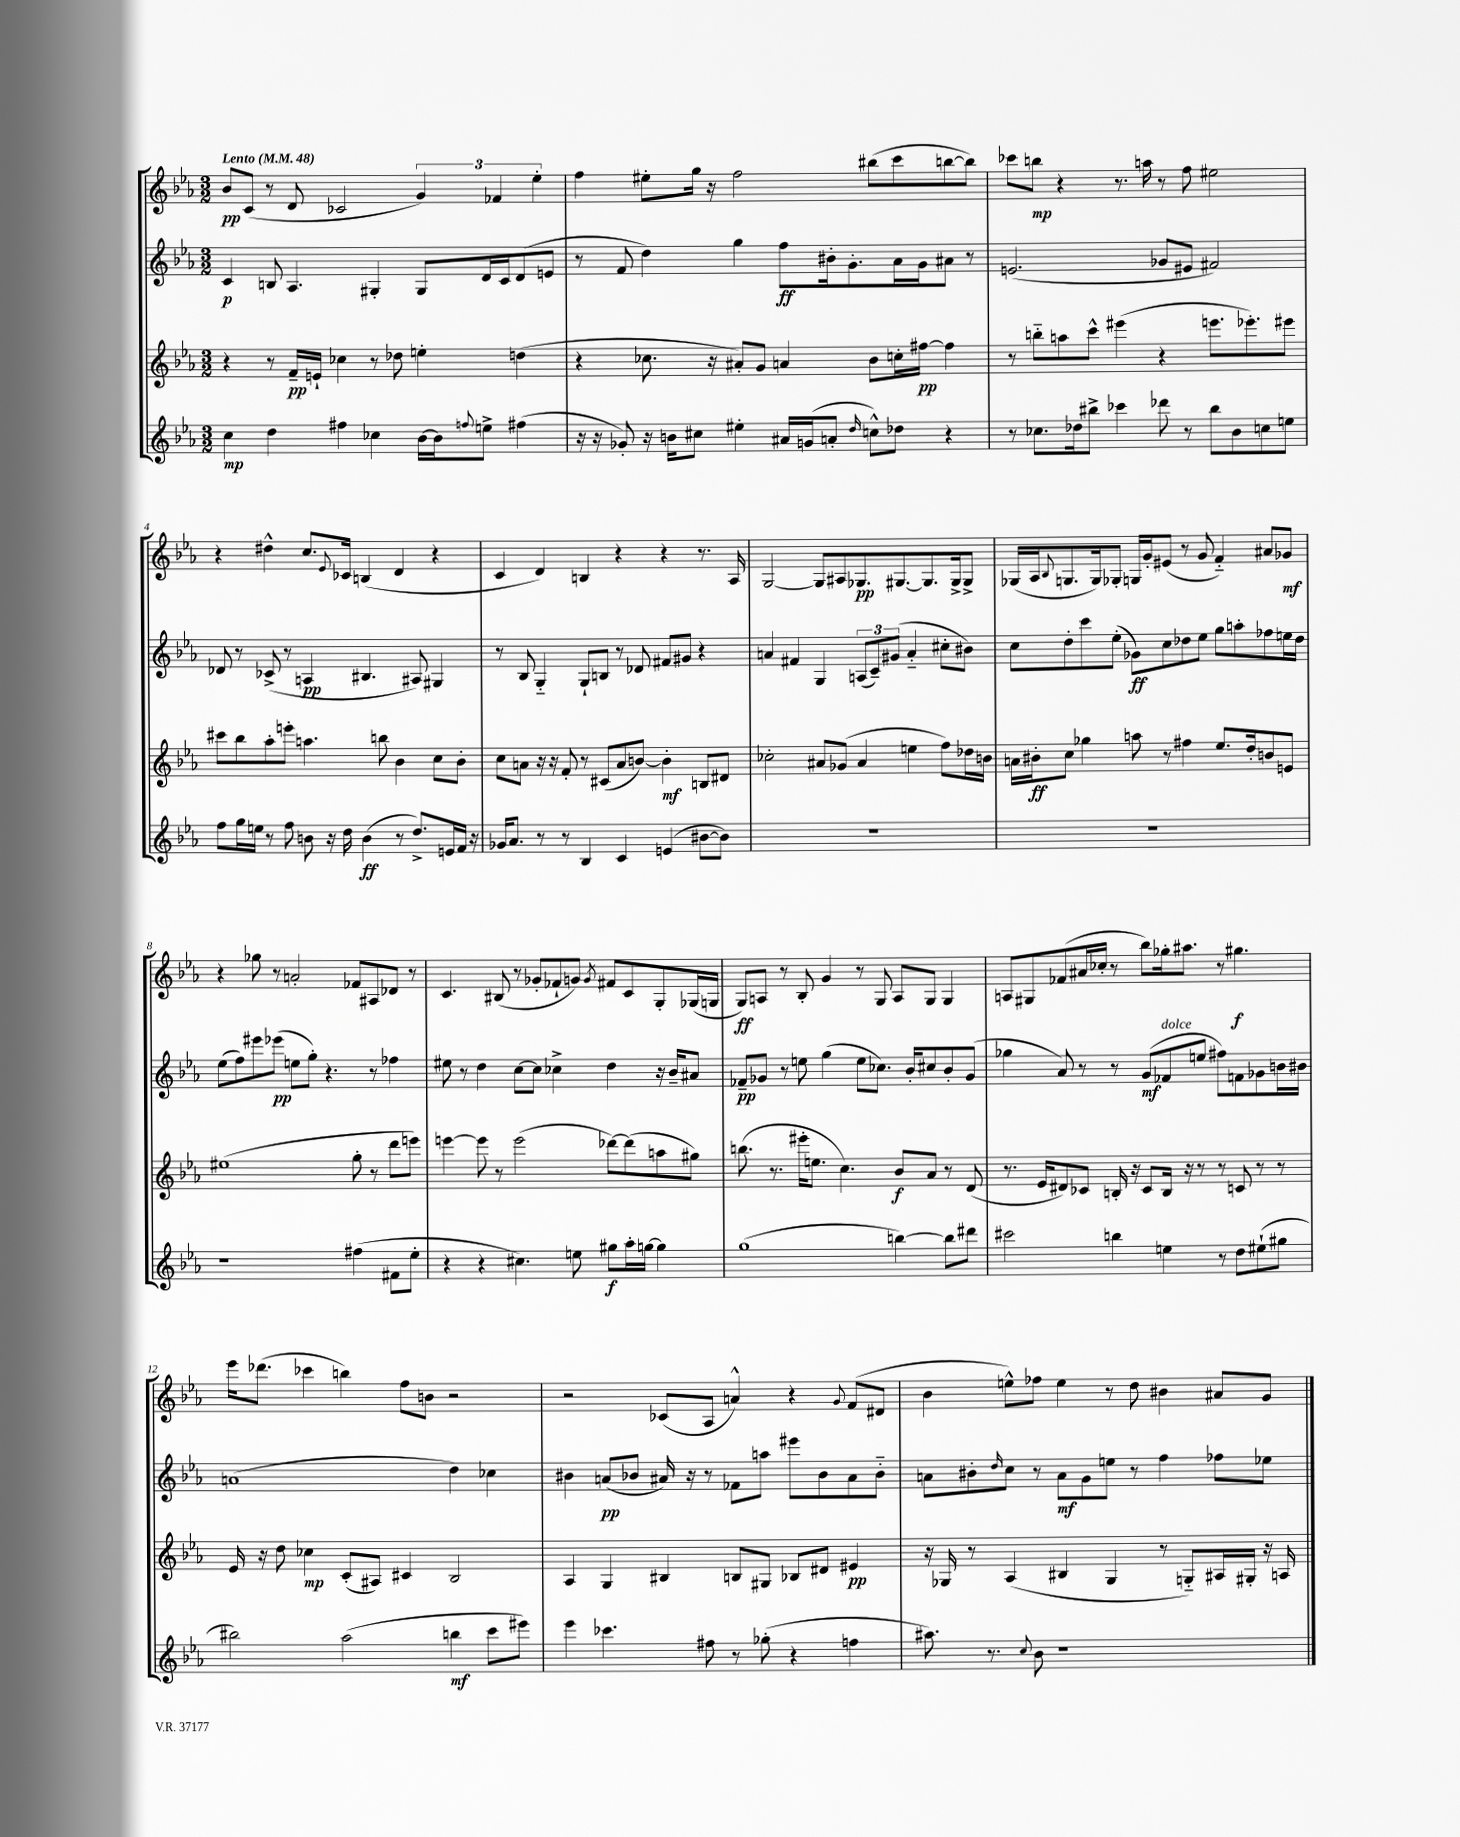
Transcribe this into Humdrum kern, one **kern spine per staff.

**kern	**dynam	**kern	**dynam	**kern	**dynam	**kern	**dynam
*part4	*part4	*part3	*part3	*part2	*part2	*part1	*part1
*staff4	*staff4	*staff3	*staff3	*staff2	*staff2	*staff1	*staff1
*clefG2	*	*clefG2	*	*clefG2	*	*clefG2	*
*k[b-e-a-]	*	*k[b-e-a-]	*	*k[b-e-a-]	*	*k[b-e-a-]	*
*M3/2	*	*M3/2	*	*M3/2	*	*M3/2	*
*MM48	*	*MM48	*	*MM48	*	*MM48	*
=1	=1	=1	=1	=1	=1	=1	=1
!	!	!	!	!	!	!LO:TX:a:B:t=Lento	!
4cc\	mp	4r	.	4c/	p	8b-/L	pp
.	.	.	.	.	.	(8c/J	.
4dd\	.	8r	.	8Bn/	.	8r	.
.	.	16f~/LL	pp	4.A-/	.	8d/	.
.	.	16en`/JJ	.	.	.	.	.
4ff#X\	.	4cc-X\	.	.	.	2c-X/	.
4cc-X\	.	8r	.	4G#X'/	.	.	.
.	.	8dd-X\	.	.	.	.	.
[16b-\LL	.	4een'\	.	8G#/L	.	6g/)	.
16b-\J]	.	.	.	.	.	.	.
8qqffn/	.	.	.	.	.	.	.
8een^\J	.	.	.	16d/L	.	.	.
.	.	.	.	.	.	6f-X/	.
.	.	.	.	16c/J	.	.	.
(4ff#X\	.	(4ddn\	.	(8d/	.	.	.
.	.	.	.	.	.	6ee-'\	.
.	.	.	.	8en/J	.	.	.
=2	=2	=2	=2	=2	=2	=2	=2
16r	.	4r	.	8r	.	4ff\	.
16r	.	.	.	.	.	.	.
8g-X'/)	.	.	.	8f/	.	.	.
16r	.	8.cc-X\	.	4dd\)	.	8ee#X'\L	.
16bn\KL	.	.	.	.	.	.	.
8cc#X\J	.	.	.	.	.	16gg\Jk	.
.	.	16r	.	.	.	16r	.
4ee#X'\	.	8a#X'/L)	.	4gg\	.	2ff\	.
.	.	8g/J	.	.	.	.	.
16a#X/LL	.	4an/	.	8ff\L	ff	.	.
(16gn/J	.	.	.	.	.	.	.
8an'/J	.	.	.	16b#X'\k	.	.	.
.	.	.	.	8.g'\	.	.	.
16qqdd/	.	.	.	.	.	.	.
8ccn^^\L)	.	8b-\L	.	.	.	(8bb#X\L	.
8dd-X\J	.	16ccn'\L	.	16a-\L	.	8ccc\	.
.	.	[16ff#X\JJ	pp	16g\J	.	.	.
4r	.	4ff#\]	.	8a#X\J	.	[8bbn\	.
.	.	.	.	8r	.	8bb\J])	.
=3	=3	=3	=3	=3	=3	=3	=3
8r	.	8r	.	(2.en/	.	8ccc-X\L	.
8.cc-X\L	.	8bbn\L	.	.	.	8bbn\J	mp
.	.	8aan\	.	.	.	4r	.
16dd-X\k	.	.	.	.	.	.	.
8bb#X^\J	.	8ccc^^\J	.	.	.	.	.
4ccc-X\	.	(4eee#X\	.	.	.	8.r	.
.	.	.	.	.	.	16aan\	.
8ddd-X\	.	4r	.	8g-X/L	.	8r	.
8r	.	.	.	8e#X/J	.	8ff\	.
8bb#\L	.	8.eeen\L	.	2f#X/)	.	2ee#X\	.
8b-\	.	.	.	.	.	.	.
.	.	8.eee-X'\)	.	.	.	.	.
8ccn\	.	.	.	.	.	.	.
8een\J	.	8eee#X\J	.	.	.	.	.
!!LO:LB:g=z
=4	=4	=4	=4	=4	=4	=4	=4
8ff\L	.	8ccc#X\L	.	8d-X/	.	4r	.
16gg\L	.	8bb-\	.	8r	.	.	.
16een\JJ	.	.	.	.	.	.	.
8r	.	8aa-'\	.	(8c-X^/	.	4dd#X^^\	.
8ff\	.	8eeen'\J	.	8r	.	.	.
8bn\	.	4.aan\	.	4An/	pp	8.cc/L	.
16r	.	.	.	.	.	.	.
.	.	.	.	.	.	8qqe-/	.
16dd\	.	.	.	.	.	16c-X/Jk	.
(4b\	ff	.	.	4.B#X/	.	(4Bn/	.
.	.	8bbn\	.	.	.	.	.
8r	.	4b-\	.	.	.	4d/	.
8.dd^/L)	.	.	.	8A#X/)	.	.	.
.	.	8cc\L	.	4G#X/	.	4r	.
16en/L	.	.	.	.	.	.	.
16f/JJ	.	8b-'\J	.	.	.	.	.
16r	.	.	.	.	.	.	.
=5	=5	=5	=5	=5	=5	=5	=5
16g-X/KL	.	8cc\L	.	8r	.	4c/	.
8.a-/J	.	.	.	.	.	.	.
.	.	8an\J	.	8B-/	.	.	.
8r	.	16r	.	4G/	.	4d/)	.
.	.	16r	.	.	.	.	.
8r	.	8f'/	.	.	.	.	.
4B-/	.	8r	.	8G`/L	.	4Bn/	.
.	.	(8c#X/L	.	8Bn/J	.	.	.
4c/	.	8a/	.	8r	.	4r	.
.	.	[8bn/J)	.	8d-X/	.	.	.
(4en/	.	4b'\]	mf	8f#X/L	.	4r	.
.	.	.	.	8g#X/J	.	.	.
[8b#X\L	.	8Bn/L	.	4r	.	8.r	.
8b#\J])	.	8d#X/J	.	.	.	.	.
.	.	.	.	.	.	16A-/	.
=6	=6	=6	=6	=6	=6	=6	=6
1.r	.	2cc-X'\	.	4an/	.	[2G/	.
.	.	.	.	4f#X/	.	.	.
.	.	8a#X/L	.	4G/	.	8G/L]	.
.	.	(8g-X/J	.	.	.	8A#X/	.
.	.	4a#/	.	(12An/L	.	8.G-X/	pp
.	.	.	.	12c~/)	.	.	.
.	.	.	.	(12g#X/J	.	.	.
.	.	.	.	.	.	[8.G#X/	.
.	.	4een\	.	4a/	.	.	.
.	.	.	.	.	.	8.G#/]	.
.	.	8ff\L)	.	8cc#X'\L	.	.	.
.	.	.	.	.	.	16G#^/k	.
.	.	16dd-X\L	.	8b#X\J)	.	8G#^/J	.
.	.	16bn\JJ	.	.	.	.	.
=7	=7	=7	=7	=7	=7	=7	=7
1.r	.	16an\LL	.	8cc\L	.	(16G-X/LL	.
.	.	16b#X'\J	ff	.	.	16A-/J	.
.	.	.	.	.	.	8qqB-/	.
.	.	8cc\J	.	8dd'\	.	8.Gn/	.
.	.	4gg-X\	.	8ccc\	.	.	.
.	.	.	.	.	.	16G/k)	.
.	.	.	.	(8ee-'\J	.	8G-X'/J	.
.	.	8aan\	.	8g-X\L)	ff	16Gn/LL	.
.	.	.	.	.	.	16g'/J	.
.	.	8r	.	8cc\	.	(8e#X/J	.
.	.	4ff#X\	.	8dd-X\	.	8r	.
.	.	.	.	8ee-\J	.	8g/	.
.	.	8.ee-/L	.	8gg\L	.	4f/)	.
.	.	.	.	8aan'\	.	.	.
.	.	16dd'/k	.	.	.	.	.
.	.	8bn/	.	8ff-X\	.	8a#X/L	.
.	.	8en/J	.	16een\L	.	8g-X/J	mf
.	.	.	.	16dd-\JJ	.	.	.
!!LO:LB:g=z
=8	=8	=8	=8	=8	=8	=8	=8
1r	.	(1ee#X	.	(8ee-\L	.	4r	.
.	.	.	.	8ff\)	.	.	.
.	.	.	.	8eee#X\	.	8gg-X\	.
.	.	.	.	(8eee-X\J	pp	8r	.
.	.	.	.	8een\L	.	2an'/	.
.	.	.	.	8gg'\J)	.	.	.
.	.	.	.	4.r	.	.	.
(4ff#X\	.	8gg'\	.	.	.	8f-X/L	.
.	.	8r	.	8r	.	8A#X/	.
8f#X\L	.	8ddd\L	.	4ff-X\	.	8d-X/J	.
8ee-'\J	.	8eeen\J)	.	.	.	8r	.
=9	=9	=9	=9	=9	=9	=9	=9
4r	.	[4eeen\	.	8ee#X\	.	4.c/	.
.	.	.	.	8r	.	.	.
4r	.	8eee\]	.	4dd\	.	.	.
.	.	8r	.	.	.	(8B#X/	.
4.cc#X\)	.	(2eee\	.	[8cc\L	.	8r	.
.	.	.	.	8cc\J]	.	8g-X'/L	.
.	.	.	.	4cc-X^\	.	8f-X`/	.
8een\	.	.	.	.	.	8gn/J)	.
.	.	.	.	.	.	8qg/	.
8gg#X\L	f	[8ddd-X\L)	.	4dd\	.	8f#X/L	.
16aa-'\L	.	(8ddd-\]	.	.	.	8c/	.
[16ggn\JJ	.	.	.	.	.	.	.
4gg\]	.	8aan\	.	16r	.	8G'/	.
.	.	.	.	16b-~/KL	.	.	.
.	.	8gg#X\J)	.	8a#X/J	.	(16G-X/L	.
.	.	.	.	.	.	16Gn/JJ	.
=10	=10	=10	=10	=10	=10	=10	=10
(1gg	.	(8.bbn\	.	8f-X~/L	pp	8G/L)	ff
.	.	.	.	8g-X/J	.	8An/J	.
.	.	8.r	.	.	.	.	.
.	.	.	.	8r	.	8r	.
.	.	16eee#X'\KL	.	8een\	.	8B-'/	.
.	.	8.een\J	.	.	.	.	.
.	.	.	.	(4gg\	.	4g/	.
.	.	4.cc\)	.	.	.	.	.
.	.	.	.	8ee\L	.	8r	.
.	.	.	.	8.cc-X\J)	.	8G/	.
[4bbn\)	.	8b-/L	f	.	.	8A/L	.
.	.	.	.	16b-'/KL	.	.	.
.	.	8a-/J	.	8cc#X/	.	8G/J	.
8bb\L]	.	8r	.	8b-'/	.	4G/	.
8ddd#X\J	.	(8d/	.	(8g-/J	.	.	.
=11	=11	=11	=11	=11	=11	=11	=11
2ccc#X\	.	8.r	.	4gg-X\	.	8An/L	.
.	.	.	.	.	.	8G#X/	.
.	.	16e-/KL	.	.	.	.	.
.	.	8d#X/)	.	8a-/)	.	(8f-X/	.
.	.	8c-X/J	.	8r	.	16a#X/L	.
.	.	.	.	.	.	16cc-X'/JJ	.
4bbn\	.	16Bn'/	.	8r	.	8r	.
.	.	16r	.	.	.	.	.
.	.	8c-/L	.	(8g/L	mf	8bb-\L)	.
!	!	!	!	!LO:TX:a:i:t=dolce	!	!	!
4een\	.	16B/Jk	.	8f-X/	.	16gg-X'\k	.
.	.	16r	.	.	.	8.aa#X\J	.
.	.	8r	.	8een/J	.	.	.
8r	.	8r	.	8ff#X\L)	.	8r	.
8dd\L	.	8cn/	.	8fn\	.	4.gg#X\	f
(8ee#X`\	.	8r	.	8g-X\	.	.	.
8gg#X\J	.	8r	.	16bn\L	.	.	.
.	.	.	.	16b#X\JJ	.	.	.
!!LO:LB:g=z
=12	=12	=12	=12	=12	=12	=12	=12
2bb#X\)	.	16e-/	.	(1an	.	16eee-\KL	.
.	.	16r	.	.	.	(8.ddd-X\J	.
.	.	8dd\	.	.	.	.	.
.	.	4cc-X\	mp	.	.	4ccc-X\	.
(2aa-\	.	(8c'/L	.	.	.	4bbn\)	.
.	.	8A#X/J)	.	.	.	.	.
.	.	4c#X/	.	.	.	8ff\L	.
.	.	.	.	.	.	8bn\J	.
4bbn\	mf	2B-/	.	4dd\)	.	2r	.
8ccc\L	.	.	.	4cc-X\	.	.	.
8eee#X\J)	.	.	.	.	.	.	.
=13	=13	=13	=13	=13	=13	=13	=13
4eee-\	.	4A-/	.	4b#X\	.	2r	.
4.ccc-X\	.	4G/	.	(8an/L	pp	.	.
.	.	.	.	8b-X/J	.	.	.
.	.	4B#X/	.	16a#X/)	.	(8c-X/L	.
.	.	.	.	16r	.	.	.
8ff#X\	.	.	.	8r	.	8A-/J	.
8r	.	8Bn/L	.	8f-X\L	.	4an^^/)	.
(8gg-X'\	.	8G#X/J	.	8aan\J	.	.	.
4r	.	8B-X/L	.	8eee#X\L	.	4r	.
.	.	8d#X/J	.	8b-\	.	.	.
.	.	.	.	.	.	8qqg/	.
4ffn\	.	4e#X/	pp	8a#\	.	(8f/L	.
.	.	.	.	8b-\J	.	8d#X/J	.
=14	=14	=14	=14	=14	=14	=14	=14
8.aa#X\)	.	16r	.	8an\L	.	4b-\	.
.	.	16G-X/	.	.	.	.	.
.	.	8r	.	8b#X'\	.	.	.
8.r	.	.	.	.	.	.	.
.	.	.	.	16qqdd/	.	.	.
.	.	(4A-/	.	8cc\J	.	8een^^\L)	.
8qqcc/	.	.	.	.	.	.	.
8b-\	.	.	.	8r	.	8ff-X\J	.
1r	.	4B#X/	.	8a\L	mf	4ee\	.
.	.	.	.	8g\	.	.	.
.	.	4G-/	.	8een\J	.	8r	.
.	.	.	.	8r	.	8dd\	.
.	.	8r	.	4ff\	.	4b#X\	.
.	.	8Gn/L)	.	.	.	.	.
.	.	16A#X/L	.	8ff-X\L	.	8a#X/L	.
.	.	16G#X'/JJ	.	.	.	.	.
.	.	16r	.	8ee-X\J	.	8g/J	.
.	.	16An/	.	.	.	.	.
==	==	==	==	==	==	==	==
*-	*-	*-	*-	*-	*-	*-	*-
